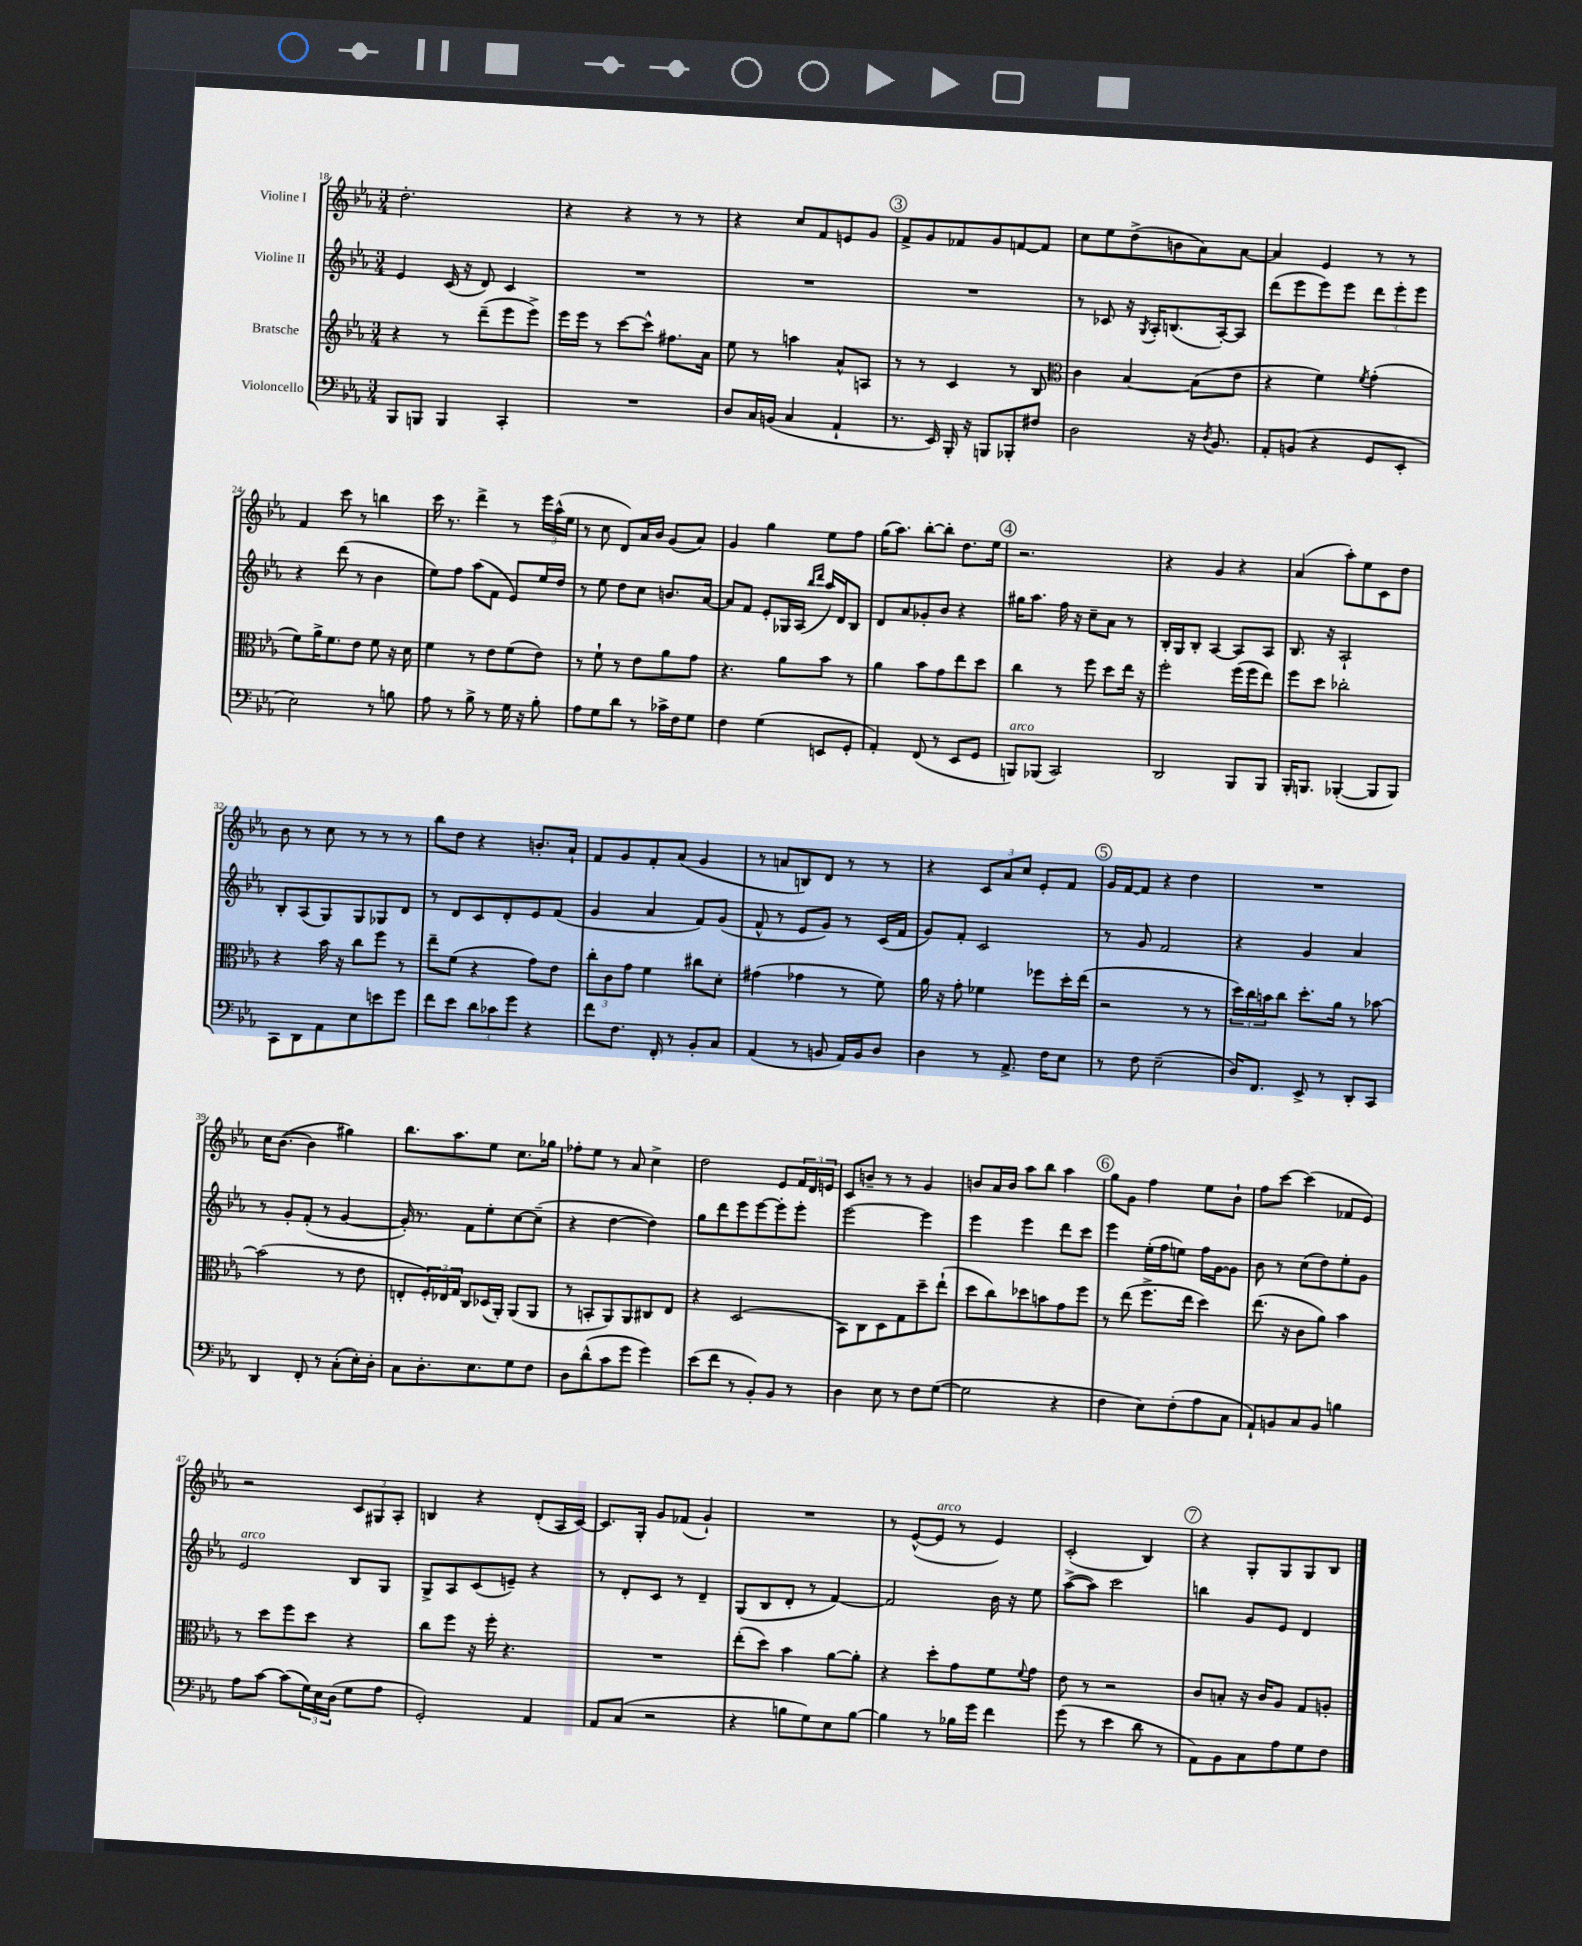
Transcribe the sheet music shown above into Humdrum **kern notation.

**kern	**kern	**kern	**kern
*part4	*part3	*part2	*part1
*staff4	*staff3	*staff2	*staff1
*I"Violoncello	*I"Bratsche	*I"Violine II	*I"Violine I
*clefF4	*clefG2	*clefG2	*clefG2
*k[b-e-a-]	*k[b-e-a-]	*k[b-e-a-]	*k[b-e-a-]
*M3/4	*M3/4	*M3/4	*M3/4
=18	=18	=18	=18
8BBB-/L	4r	4e-/	2.dd'\
8BBBn/J	.	.	.
4BBB/	8r	(16c/	.
.	.	16r	.
.	(8ddd~\L	8d/)	.
4CC'/	8eee-\	4c/	.
.	8eee-^\J)	.	.
=19	=19	=19	=19
2.r	16eee-\LL	2.r	4r
.	16eee-\JJ	.	.
.	8r	.	.
.	[8ccc\L	.	4r
.	8ccc^^\J]	.	.
.	8.ff#X\L	.	8r
.	.	.	8r
.	16a-\Jk	.	.
=20	=20	=20	=20
8D/L	8ee-\	2.r	4r
16C/L	8r	.	.
(16BBn/JJ	.	.	.
4C/	4aan\	.	8cc/L
.	.	.	8f/
4AA-`/	8a-^^/L	.	8en/
.	8An/J	.	8g/J
!!LO:REH:place=s1:t=3
=21	=21	=21	=21
8.r	8r	2.r	8f^/L
.	8r	.	8g/
16EE-/)	.	.	.
16BBB-'/	4c/	.	8f-X/
16r	.	.	.
8BBBn/L	.	.	8g/
8BBB-X'/	8r	.	[8fn/
8F#X/J	8B-/	.	8f/J]
=22	=22	=22	=22
*	*clefC3	*	*
2D\	4c\	8r	8cc\L
.	.	8c-X/	8ee-\
.	[4B-/	16r	(8dd^\
.	.	8qG/	.
.	.	16A-'/KL	.
.	.	(8.Bn/	8bn\
16r	(8B-\L]	.	8a-\)
8qD/	.	.	.
8.BB-/	.	[16A-'/k)	.
.	8e-\J	8A-/J]	[8a-\J
=23	=23	=23	=23
8AA-'/L	4r	(8ddd\L	4a-/]
(8BBn/J	.	8eee-\	.
4r	4f\)	8eee-\)	4e-/
.	.	8eee-\J	.
.	8qf/	.	.
8GG/L	(4g'\	12ddd\L	8r
.	.	12eee-'\	.
8EE-'/J	.	.	8r
.	.	12eee-\J	.
!!LO:LB:g=z
=24	=24	=24	=24
2E-\)	8f\L)	4r	4f/
.	16a-^\K	.	.
.	8.f\	.	.
.	.	(8ddd\	8ccc\
.	8e-\J	8r	8r
8r	8f\	4b-\	4bbn\
8Bn\	16r	.	.
.	16d\	.	.
=25	=25	=25	=25
8A-\	4f\	8ee-\L)	16ccc\
.	.	.	8.r
8r	.	8ff\J	.
8B-^\	8r	(8aa-\L	4ddd^\
8r	8e-\L	8f\J	.
16G\	(8f\	8e-/L)	8r
16r	.	.	.
8B-'\	8e-\J)	16ee-/L	24eee-\LL
.	.	.	(24aa-^^\
.	.	16dd/JJ	.
.	.	.	24ee-\JJ
=26	=26	=26	=26
8A-\L	8r	8r	8r
8G\	8f`\	8ee-\	8cc\
8d\J	8r	8dd\L	8d/L)
8r	8e-\L	8cc\J	16a-/L
.	.	.	16b-/JJ
16c-X^\LL	8a-\	8.bn/L	(8g/L
16F\J	.	.	.
8G\J	8g\J	.	8a-/J)
.	.	[16a-/Jk	.
=27	=27	=27	=27
4F\	4.r	8a-/L]	4g/
.	.	8f/J	.
(4G\	.	8e-'/L	4gg\
.	8a-\L	16G-X/L	.
.	.	(16A-/JJ	.
.	.	16qqbb-/LL	.
.	.	16qqddd/JJ	.
8EEn/L	8b-\J	16aa-/LL)	8ee-\L
.	.	16d/J	.
8GG'/J	8r	8B-/J	8ff\J
=28	=28	=28	=28
4AA-'/)	4a-\	8d/L	(16gg\KL
.	.	.	8.aa-\J)
.	.	8a-/	.
(8FF/	8b-\L	8g-X'/	[8bb-'\L
8r	8g\	8b-/J	8bb-'\J]
8EE-/L	8ee-\	4r	8.dd\L
8GG/J	8dd\J	.	.
.	.	.	16ee-\Jk
!!LO:REH:place=s1:t=4
=29	=29	=29	=29
!LO:TX:a:i:t=arco	!	!	!
8BBBn/L)	4cc\	16gg#X\KL	2.r
.	.	8.aa-\J	.
(8BBB-X/J	.	.	.
2CC/)	8r	16ff\	.
.	.	16r	.
.	8ff\	8cc~\L	.
.	8dd\L	8a-\J	.
.	16ee-\Jk	8r	.
.	16r	.	.
=30	=30	=30	=30
2DD/	2ff'\	16B-'/LL	4r
.	.	16G/J	.
.	.	8B-'/J	.
.	.	[4A-/	4g/
8BBB-/L	(16ff\LL	8A-/L]	4r
.	16ff\J	.	.
8BBB-/J	8ee-\J)	8A-/J	.
=31	=31	=31	=31
16BBB-'/KL	8ff\L	8.B-/	(4a-/
8.BBBn/J	.	.	.
.	8dd\J	.	.
.	.	16r	.
([4BBB-X'/	2cc-X'\	2A-`/	8aa-'\L)
.	.	.	8ee-\
8BBB-/L]	.	.	8c\
8BBB-/J)	.	.	8dd\J
!!LO:LB:g=z
=32	=32	=32	=32
8CC\L	4r	8B-'/L	8b-\
8DD\	.	(8A-/	8r
8AA-\	16b-\	8G/)	8cc\
.	16r	.	.
8E-\	8cc\L	8G/	8r
8en\	8ff\J	8G-X/	8r
8g\J	8r	8d/J	8r
=33	=33	=33	=33
8f\L	8ee-~\L	8r	8bb-\L
8e-\J	(8f\J	8d/L	8dd\J
12d\L	4r	8c/	4r
12c-X\	.	.	.
.	.	8d'/	.
12g\J	.	.	.
4r	8g\L)	8e-/	8.bn'/L
.	8e-\J	(8f/J	.
.	.	.	16a-`/Jk
=34	=34	=34	=34
8f\L	12cc'\L	4g/	8f/L
.	12c\	.	.
8.F\J	.	.	8g/
.	12g\J	.	.
.	4f\	4a-/	8f'/
16FF'/	.	.	.
8r	.	.	(8a-/J
8BB-'/L	8cc#X\L	8f/L)	4g/
8C/J	8d'\J	(8g/J	.
=35	=35	=35	=35
(4AA-/	(4g#X\	8f^^/	8r
.	.	8r	8an/L
8r	4g-X\	8e-/L	8Bn/)
8BBn/	.	8g/J)	8d/J
16AA-/LL)	8r	8r	8r
16BB/J	.	.	.
8D/J	8f\)	(16c/LL	8r
.	.	16f/JJ	.
=36	=36	=36	=36
4D\	16a-\	8g/L)	4r
.	16r	.	.
.	8g'\	8f'/J	.
8r	4f-X\	2c/	12c/L
.	.	.	12a-/
8.AA-^/	.	.	.
.	.	.	12cc/J
.	8ff-X\L	.	8e-'/L
16F\KL	.	.	.
8E-\J	16dd'\L	.	8f/J
.	(16ee-\JJ	.	.
!!LO:REH:place=s1:t=5
=37	=37	=37	=37
8r	2r	8r	16g/LL
.	.	.	[16f/J
8F\	.	8g/	8f/J]
(2E-~\	.	2f/	4r
.	8r	.	4dd\
.	8r	.	.
=38	=38	=38	=38
16D/KL)	24dd\LL)	4r	2.r
.	24cc\	.	.
8.FF/J	.	.	.
.	24bn\J	.	.
.	8cc\J	.	.
8EE-^/	8.dd'\L	4g/	.
8r	.	.	.
.	16a-\Jk	.	.
8DD'/L	8r	4a-/	.
8CC/J	[8b-X\	.	.
!!LO:LB:g=z
=39	=39	=39	=39
4DD/	(2b-\]	8r	16cc\KL
.	.	.	([8.b-\J
.	.	8g'/L	.
8FF'/	.	(8f'/J	4b-\]
8r	.	8r	.
(8C'\L	8r	[4g/	4gg#X\)
16E-'\L)	8e-\	.	.
16D'\JJ	.	.	.
=40	=40	=40	=40
8C\L	8En'/L	16g'/])	8.bb-\L
.	.	8.r	.
8.D'\	24F'/L)	.	.
.	24E-X/	.	.
.	.	.	8.aa-\
.	24G/JJ	.	.
.	8C/L	8f\L	.
8.E-\	.	.	.
.	(16D-X/L	8ee-'\	8ee-\J
.	16AA-'/JJ)	.	.
8G\	(8AA-/L	[8cc\	8.cc\L
8F\J	8AA-/J	(8cc~\J]	.
.	.	.	16gg-X\Jk
=41	=41	=41	=41
8D\L	8r	4r	8ff-X'\L
(8d^^\	8BBn'/L	.	8ee-\J
8c\	8AA-/)	[4dd\	8r
8g\J	8AA-/	.	8a-/
4g\)	8C#X/	4dd\])	4cc^\
.	8E-/J	.	.
=42	=42	=42	=42
(8e-\L	4r	8gg\L	2dd\
8f\J	.	8ddd\	.
8r	(2D/	8eee-\	.
8BB-'/L)	.	[8eee-\	.
8BB-/J	.	8eee-'\]	8e-/L
8r	.	8eee-'\J	24f/L
.	.	.	24d/
.	.	.	24en/JJ
=43	=43	=43	=43
4D\	8BB-\L)	[2eee-\	8c/L
.	8C\	.	8bn~/J
8E-\	8D\	.	8r
8r	8G\	.	8r
8F\L	8dd~\	4eee-\]	4g/
([8G\J	(8ee-`\J	.	.
=44	=44	=44	=44
2G\]	8dd\L	4eee-\	8bn/L
.	8cc\)	.	16a-/L
.	.	.	16b/JJ
.	8dd-X\	4eee-\	8aa-\L
.	8bn\	.	8bb-\J
4r	8g\	8ddd\L	4aa-\
.	8ff\J	8ccc\J	.
!!LO:REH:place=s1:t=6
=45	=45	=45	=45
4F\	8r	4eee-\	8gg\L
.	(8ee-\	.	8g\J
8E-\L)	8.ff^\L	(16ee-'\LL	4ff\
.	.	16ff\J	.
(8F'\	.	8een\J)	.
.	16ee-\Jk	.	.
8A-\	4dd\)	16ff\LL	8ee-\L
.	.	[16g\J	.
8C\J	.	8g\J]	8b-`\J
=46	=46	=46	=46
8AA-`/L)	(8.ee-\	8b-\	8ff\L
8BBn/	.	8r	[8ccc\J
.	16r	.	.
8C/	8c\L	(8cc\L	(4ccc\]
8BB/J	8a-\J)	8dd\)	.
4Bn\	4b-\	8ee-'\	8f-X/L
.	.	8g\J	8e-/J)
!!LO:LB:g=z
=47	=47	=47	=47
!	!	!LO:TX:a:i:t=arco	!
8A-\L	8r	2e-/	2r
[8c\J	8dd\L	.	.
(8c\L]	8ff\	.	.
24G\L)	8dd\J	.	.
24E-\	.	.	.
(24D\JJ	.	.	.
8G\L	4r	8B-/L	12c/L
.	.	.	12G#X/
8A-\J	.	8G/J	.
.	.	.	12A-'/J
=48	=48	=48	=48
2GG'/)	8cc\L	8G^/L	4Bn/
.	8ff\J	8A-/	.
.	16r	(8c/	4r
.	16ff'\	.	.
.	4.r	8en~/J)	.
4AA-/	.	4r	(8d'/L
.	.	.	16A-/L
.	.	.	[16c/JJ)
=49	=49	=49	=49
8AA-/L	2.r	8r	8.c/L]
(8C/J	.	8d'/L	.
.	.	.	16G'/Jk
2r	.	8c/J	8g/L
.	.	8r	(8f-X/J
.	.	4d~/	4g`/)
=50	=50	=50	=50
4r	(8ee-'\L	(8G/L	2.r
.	8dd\J)	8B-/	.
8Bn\L	4b-\	8d'/J	.
8G\)	.	8r	.
8E-\	[8a-\L	[4f/)	.
[8B\J	8a-'\J]	.	.
=51	=51	=51	=51
4B\]	4r	2f/]	8r
.	.	.	([8e-^^/L
!	!	!	!LO:TX:a:i:t=arco
8r	8dd'\L	.	8e-/J]
16B-X\LL	8g\	.	8r
16g\JJ	.	.	.
4f\	8f\	16b-\	4e-/)
.	.	16r	.
.	8qqf/	.	.
.	8g\J	8ee-\	.
=52	=52	=52	=52
(8g\	8e-\	([8aa-^\L	(2c'/
8r	8r	8aa-\J])	.
4e-\	2r	2ccc\	.
8d\	.	.	4B-/)
8r	.	.	.
!!LO:REH:place=s1:t=7
=53	=53	=53	=53
8AA-\L)	8c/L	4bbn\	4r
8BB-\	8Bn'/J	.	.
8C\	16r	8g/L	8G'/L
.	16c/KL	.	.
8A-\	8A-/J	8e-/J	8G/
8G\	8G/L	4d/	8G/
8F\J	8An'/J	.	8B-/J
==	==	==	==
*-	*-	*-	*-
